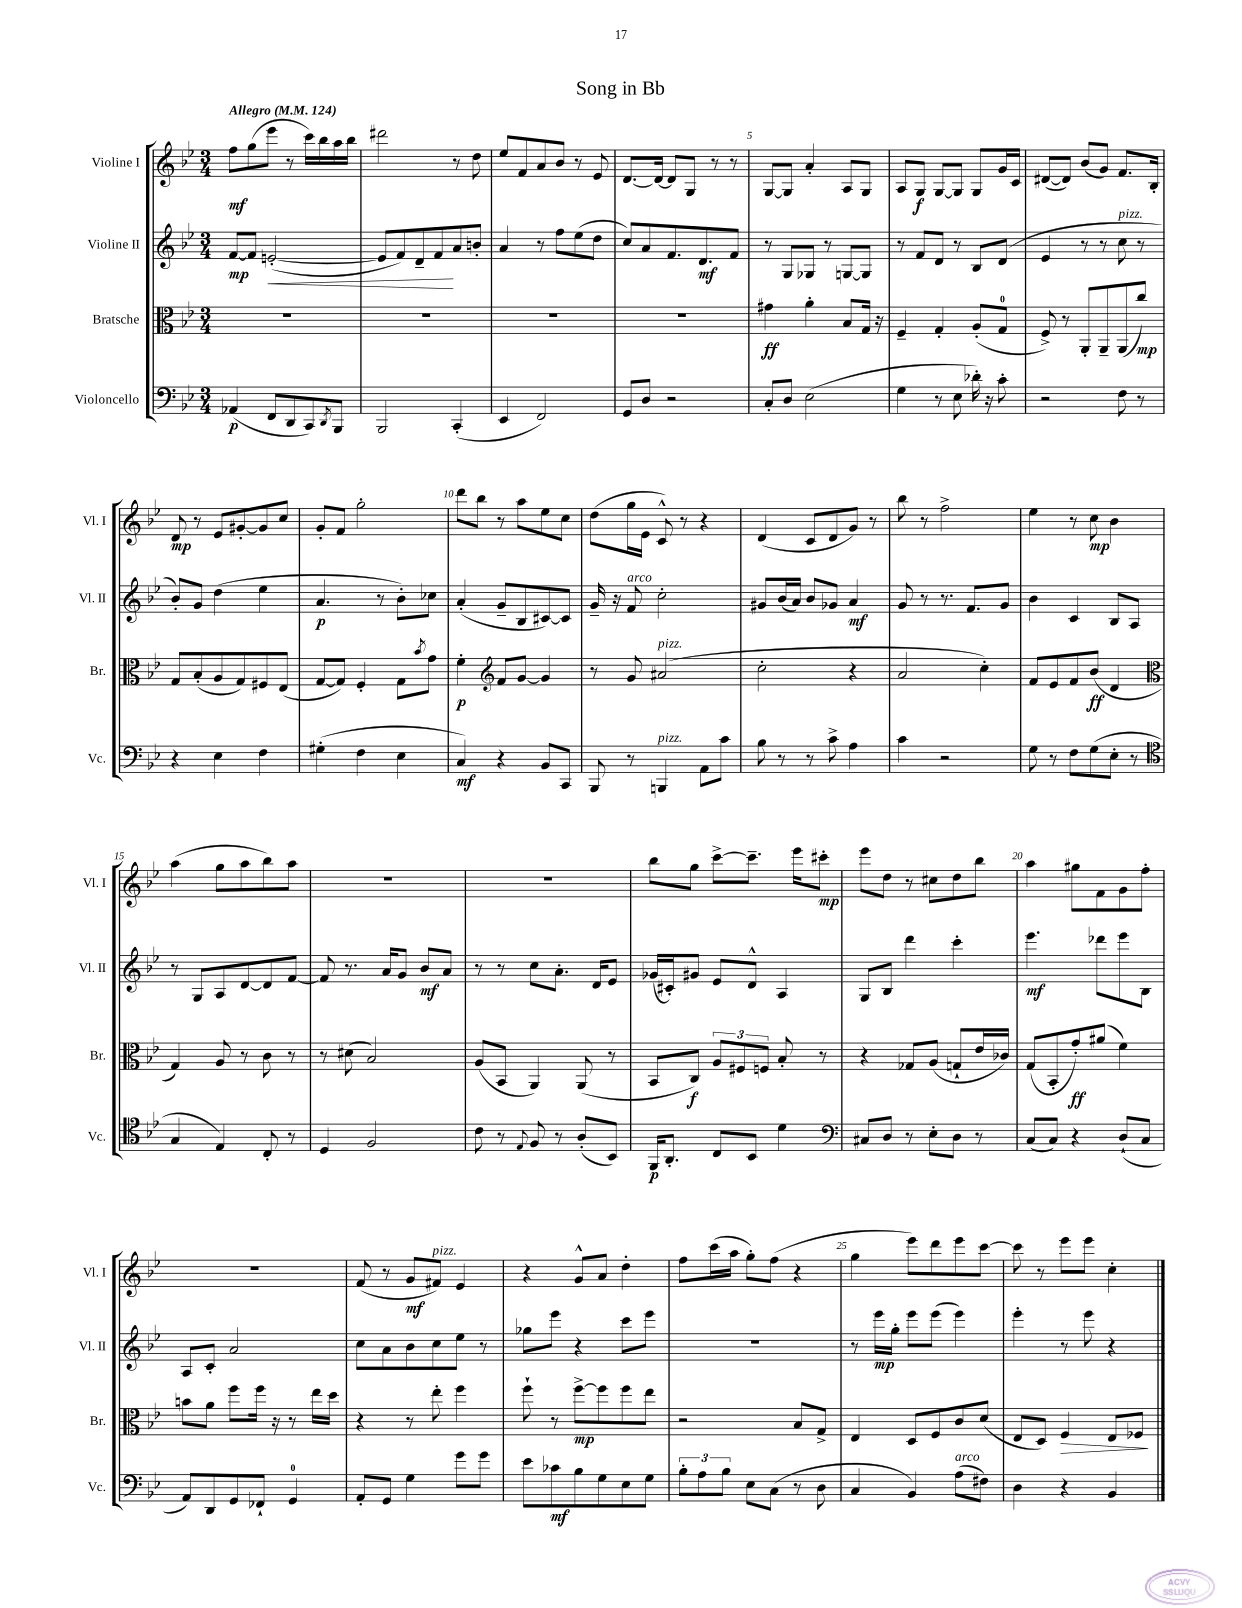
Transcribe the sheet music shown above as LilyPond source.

\header { title = "Song in Bb" }
<<
\new StaffGroup <<
\new Staff = "s0" \with { instrumentName = "Violine I" shortInstrumentName = "Vl. I" } {
    \clef treble \key bes \major \numericTimeSignature \time 3/4 \tempo "Allegro" 4 = 124
    f''8\mf g''8( ees'''8 r8 c'''16) bes''16 a''16 bes''16 |
    dis'''2 r8 d''8 |
    ees''8 f'8 a'8 bes'8 r8 ees'8 |
    d'8.~ d'16~ d'8 g8 r8 r8 |
    g8~ g8 a'4-. a8 g8 |
    a8 g8\f g8~ g8 g8 g'16 c'16 |
    dis'8~( dis'8) bes'8( g'8) f'8. bes16-. |
    d'8\mp r8 ees'8 gis'8~-. gis'8 c''8 |
    g'8-. f'8 g''2-. |
    d'''8 bes''8 r8 a''8 ees''8 c''8 |
    d''8( g''16 ees'16 c'8-^) r8 r4 |
    d'4( c'8 d'8 g'8) r8 |
    bes''8 r8 f''2-> |
    ees''4 r8 c''8\mp bes'4 |
    a''4( g''8 a''8 bes''8) a''8 |
    R2. |
    R2. |
    bes''8 g''8 c'''8~-> c'''8.-- ees'''16 cis'''8-.\mp |
    ees'''8 d''8 r8 cis''8 d''8 bes''8 |
    a''4 gis''8 f'8 g'8 f''8-. |
    R2. |
    f'8( r8 g'8\mf fis'8^\markup { \italic "pizz." }) ees'4 |
    r4 g'8-^ a'8 d''4-. |
    f''8 c'''16( a''16 g''8-.) f''8( r4 |
    g''4 ees'''8) d'''8 ees'''8 c'''8~ |
    c'''8 r8 ees'''8 ees'''8 c''4-. \bar "|." |
}
\new Staff = "s1" \with { instrumentName = "Violine II" shortInstrumentName = "Vl. II" } {
    \clef treble \key bes \major \numericTimeSignature \time 3/4
    f'8~\mp f'8 e'2~-.\<( |
    e'8 f'8) d'8-- f'8\! a'8 b'8-. |
    a'4 r8 f''8 ees''8( d''8 |
    c''8) a'8 f'8. d'8.\mf f'8 |
    r8 g8 ges8 r8 g8~ g8 |
    r8 f'8 d'8 r8 bes8 d'8( |
    ees'4 r8 r8 c''8^\markup { \italic "pizz." } r8 |
    bes'8-.) g'8 d''4( ees''4 |
    a'4.\p r8 bes'8-.) ces''8 |
    a'4-.( g'8-- bes8 cis'8~) cis'8 |
    g'16-- r16 f'8^\markup { \italic "arco" } c''2-. |
    gis'8 bes'16( a'16) bes'8 ges'8 a'4\mf |
    g'8 r8 r8. f'8. g'8 |
    bes'4 c'4 bes8 a8 |
    r8 g8 a8 d'8~ d'8 f'8~ |
    f'8 r8. a'16 g'8 bes'8\mf a'8 |
    r8 r8 c''8 a'8.-. d'16 ees'8 |
    ges'16( cis'16-.) gis'8 ees'8 d'8-^ a4 |
    g8 bes8 d'''4 c'''4-. |
    ees'''4.\mf des'''8 ees'''8 bes8 |
    a8 c'8-. a'2 |
    c''8 a'8 bes'8 c''8 ees''8 r8 |
    ges''8 ees'''8 r4 c'''8 ees'''8 |
    R2. |
    r8 ees'''16\mp g''16-. ees'''8 ees'''8( ees'''4) |
    ees'''4-. r8 ees'''8 r4 \bar "|." |
}
\new Staff = "s2" \with { instrumentName = "Bratsche" shortInstrumentName = "Br." } {
    \clef alto \key bes \major \numericTimeSignature \time 3/4
    R2. |
    R2. |
    R2. |
    R2. |
    gis'4\ff a'4-. bes8 g16 r16 |
    f4-- g4-. a8-.( g8-0 |
    f8->) r8 a,8-. a,8-- a,8( c''8\mp) |
    g8 bes8-.( a8 g8) fis8 ees8( |
    g8~ g8) f4-. g8 \acciaccatura { bes'8 } g'8 |
    f'4-.\p \clef treble f'8 g'8~ g'4 |
    r8 g'8 ais'2^\markup { \italic "pizz." }( |
    c''2-. r4 |
    a'2 c''4-.) |
    f'8 ees'8 f'8 bes'8\ff( d'4 |
    \clef alto g4) a8 r8 c'8 r8 |
    r8 dis'8( bes2) |
    a8( bes,8 a,4) a,8( r8 |
    bes,8 c8\f) \tuplet 3/2 { a8 fis8 f8 } bes8-. r8 |
    r4 ges8 a8( g8-! ees'16 ces'16) |
    g8( bes,8-. g'8-.\ff) ais'8( f'4) |
    b'8 a'8 f''8 f''16 r16 r8 ees''16 d''16 |
    r4 r8 ees''8-. f''4 |
    f''8-! r8 f''8~->\mp f''8 f''8 ees''8 |
    r2 bes8 g8-> |
    ees4 d8 f8 c'8 d'8( |
    ees8 d8) f4\> ees8 fes8\! \bar "|." |
}
\new Staff = "s3" \with { instrumentName = "Violoncello" shortInstrumentName = "Vc." } {
    \clef bass \key bes \major \numericTimeSignature \time 3/4
    aes,4\p( f,8 d,8 c,8) \acciaccatura { d,8 } bes,,8 |
    bes,,2 c,4-.( |
    ees,4 f,2) |
    g,8 d8 r2 |
    c8-. d8 ees2( |
    g4 r8 ees8 des'16-.) r16 c'8-. |
    r2 f8 r8 |
    r4 ees4 f4 |
    gis4-.( f4 ees4 |
    c4\mf) r4 bes,8 c,8 |
    bes,,8 r8 b,,4^\markup { \italic "pizz." } a,8 c'8 |
    bes8 r8 r8 c'8-> a4 |
    c'4 r2 |
    g8 r8 f8 g8( ees8-. r8 |
    \clef tenor g4 ees4) c8-. r8 |
    d4 f2 |
    c'8 r8 \appoggiatura { ees8 } f8 r8 a8-.( bes,8) |
    f,16\p a,8.-. c8 bes,8 d'4 |
    \clef bass cis8 d8 r8 ees8-. d8 r8 |
    c8( c8) r4 d8-!( c8 |
    a,8) d,8 g,8 fes,8-! g,4-0 |
    a,8-. g,8 g4 g'8 g'8 |
    ees'8 ces'8\mf bes8 g8 ees8 g8 |
    \tuplet 3/2 { bes8-. a8 bes8 } ees8 c8( r8 d8 |
    c4 bes,4) a8^\markup { \italic "arco" }( fis8) |
    d4 r4 bes,4 \bar "|." |
}
>>
>>
\layout { \context { \Score \override BarNumber.break-visibility = ##(#f #t #t) barNumberVisibility = #(every-nth-bar-number-visible 5) } }
